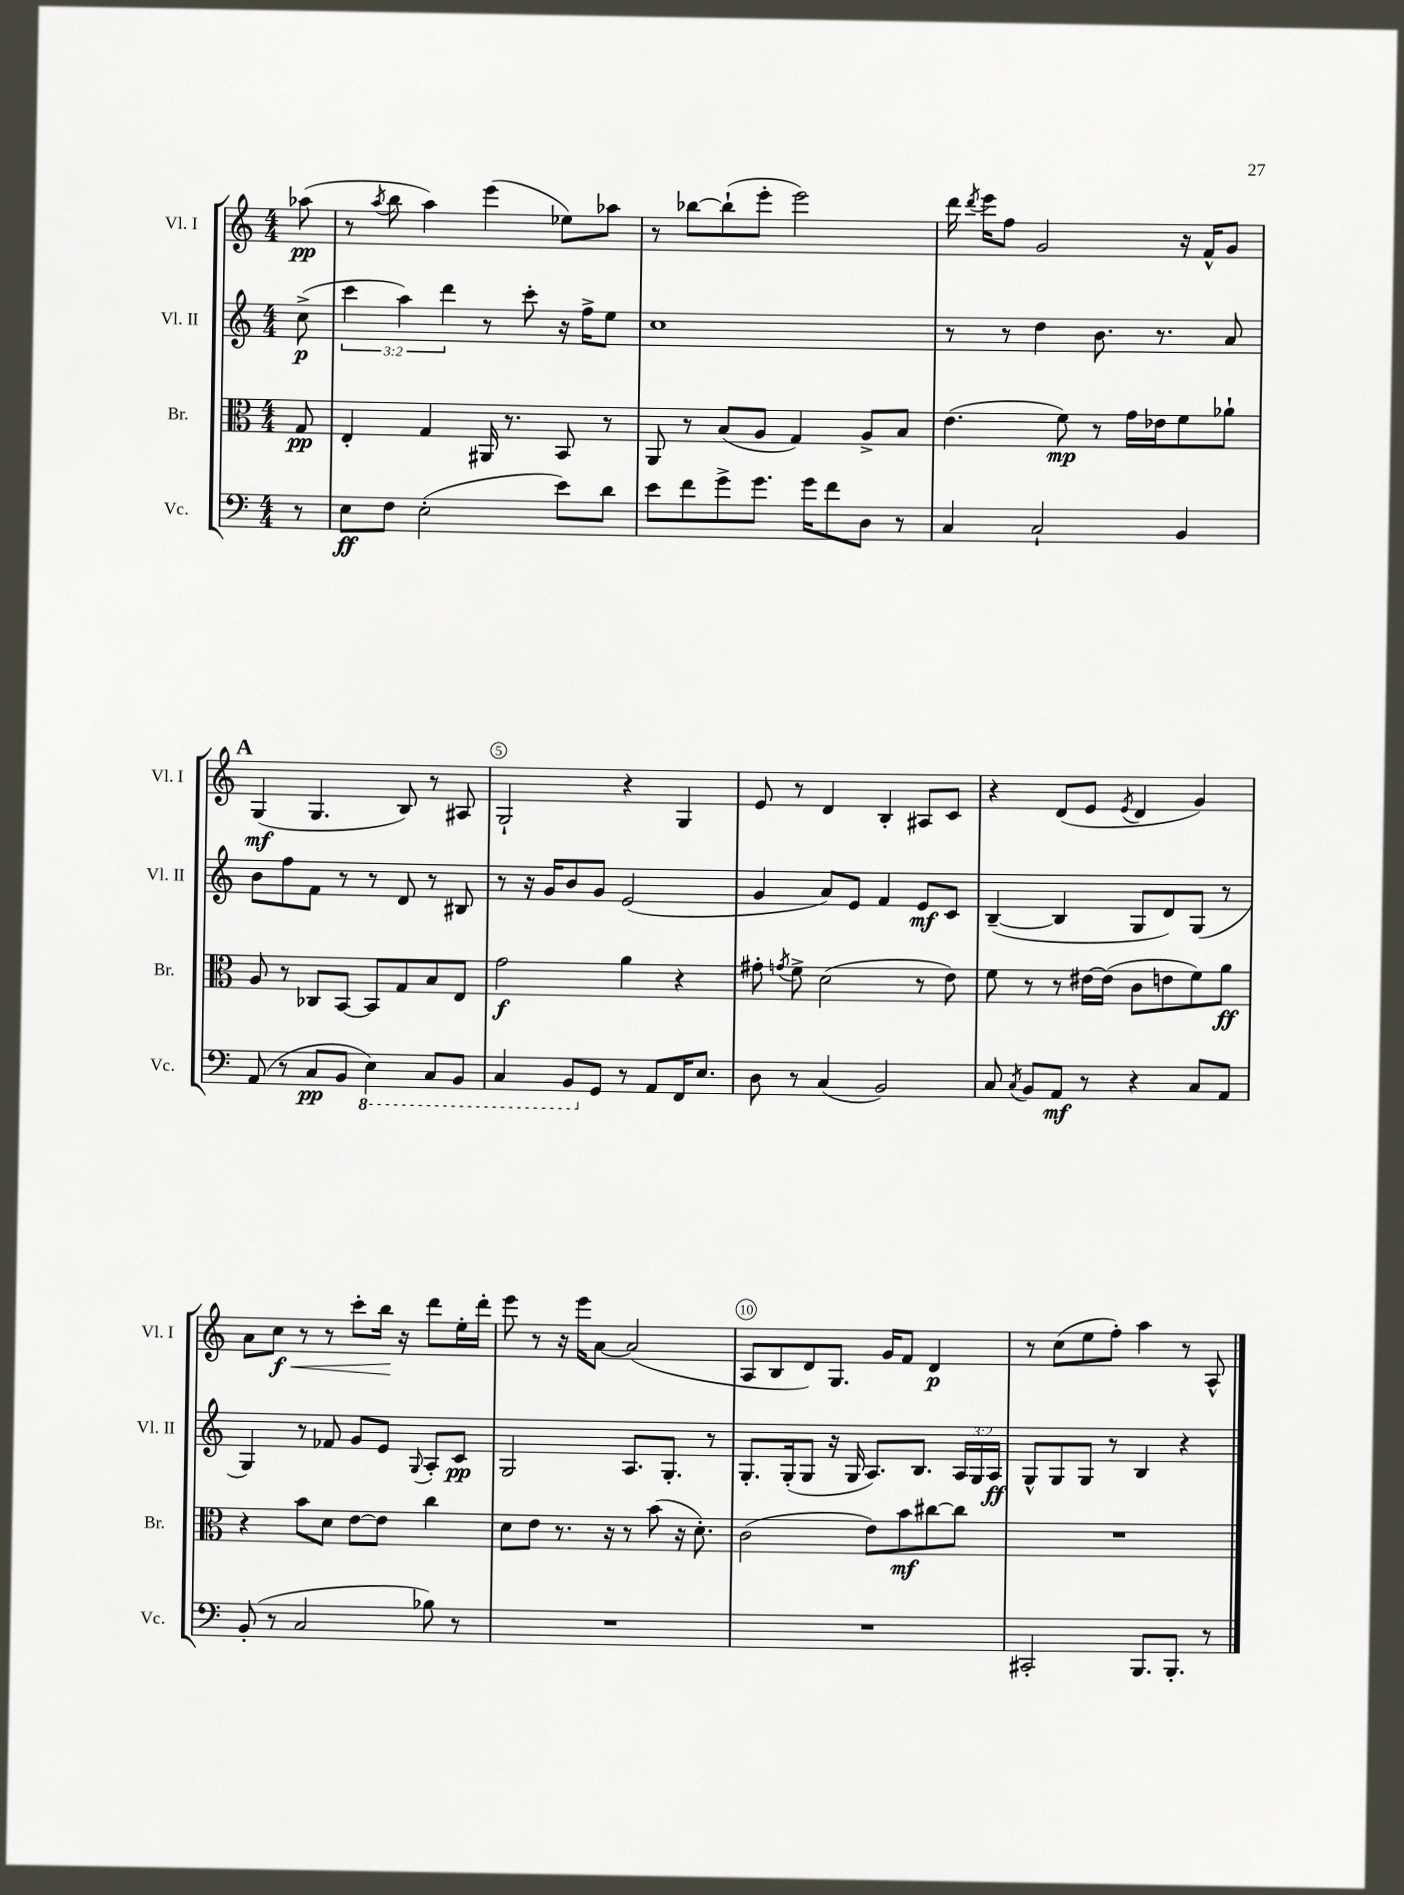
<<
\new StaffGroup <<
\new Staff = "s0" \with { instrumentName = "Vl. I" shortInstrumentName = "Vl. I" } {
    \clef treble \key c \major \numericTimeSignature \time 4/4 \partial 8
    \autoBeamOff aes''8\pp( |
    r8 \acciaccatura { a''8 } b''8 a''4) e'''4( ees''8[) aes''8] |
    r8 bes''8[~ bes''8-!( e'''8]-. e'''2) |
    d'''16 \acciaccatura { d'''8 } e'''16[ f''8] g'2 r16 f'16[-^ g'8] |
    \mark \markup { \bold "A" } g4\mf( g4. b8) r8 ais8 |
    g2-! r4 g4 |
    e'8 r8 d'4 b4-. ais8[ c'8] |
    r4 d'8[( e'8] \acciaccatura { e'8 } d'4 g'4) |
    a'8[ c''8]\f\< r8 r8 c'''8[-. b''16]\! r16 d'''8[ e''16-. d'''16]-. |
    e'''8 r8 r16 e'''16[ a'8]~ a'2( |
    a8[ b8 d'8) g8.] g'16[ f'8] d'4\p |
    r8 c''8[( e''8 f''8]-.) a''4 r8 a8-^ \bar "|." |
}
\new Staff = "s1" \with { instrumentName = "Vl. II" shortInstrumentName = "Vl. II" } {
    \clef treble \key c \major \numericTimeSignature \time 4/4 \override Staff.TupletNumber.text = #tuplet-number::calc-fraction-text \partial 8
    \autoBeamOff c''8->\p( |
    \tuplet 3/2 { c'''4 a''4) d'''4 } r8 c'''8-. r16 f''16[-> e''8] |
    c''1 |
    r8 r8 d''4 b'8. r8. a'8 |
    \mark \markup { \bold "A" } b'8[ f''8 f'8] r8 r8 d'8 r8 bis8 |
    r8 r16 g'16[ b'8 g'8] e'2( |
    g'4 a'8[) e'8] f'4 e'8[\mf c'8] |
    b4~--( b4 g8[ d'8) g8]( r8 |
    g4) r8 fes'8 g'8[ e'8] \appoggiatura { g8 } a8[-. c'8]\pp |
    g2 a8.[ g8.]-. r8 |
    g8.[-. g16-.( g8] r16 g16 a8.[) b8.] \tuplet 3/2 { a16[ g16 a16]\ff } |
    g8[-^ g8 g8] r8 b4 r4 \bar "|." |
}
\new Staff = "s2" \with { instrumentName = "Br." shortInstrumentName = "Br." } {
    \clef alto \key c \major \numericTimeSignature \time 4/4 \partial 8
    \autoBeamOff g8\pp |
    e4-. g4 ais,16 r8. b,8 r8 |
    a,8 r8 b8[( a8] g4) a8[-> b8] |
    e'4.( f'8\mp) r8 g'16[ ees'16 f'8 aes'8]-! |
    \mark \markup { \bold "A" } a8 r8 ces8[ b,8]~ b,8[ g8 b8 e8] |
    g'2\f a'4 r4 |
    gis'8-. \acciaccatura { g'8 } f'8-> d'2( r8 e'8) |
    f'8 r8 r8 eis'16[~ eis'16]( c'8[ e'8 f'8) a'8]\ff |
    r4 b'8[ d'8] e'8[~ e'8] c''4 |
    d'8[ e'8] r8. r16 r8 b'8( r16 d'8.-.) |
    c'2( e'8[) b'8\mf cis''8~ cis''8] |
    R1 \bar "|." |
}
\new Staff = "s3" \with { instrumentName = "Vc." shortInstrumentName = "Vc." } {
    \clef bass \key c \major \numericTimeSignature \time 4/4 \partial 8
    \autoBeamOff r8 |
    e8[\ff f8] e2-.( e'8[) d'8] |
    e'8[ f'8 g'8-> g'8.] g'16[ f'8 d8] r8 |
    c4 c2-! b,4 |
    \mark \markup { \bold "A" } a,8( r8 c8[\pp b,8] \ottava #-1 e,4) c,8[ b,,8] |
    c,4 b,,8[ \ottava #0 g,8] r8 a,8[ f,16 e8.] |
    d8 r8 c4( b,2) |
    c8 \acciaccatura { c8 } b,8[ a,8]\mf r8 r4 c8[ a,8] |
    b,8-.( r8 c2 bes8) r8 |
    R1 |
    R1 |
    cis,2-. b,,8.[ b,,8.]-. r8 \bar "|." |
}
>>
>>
\layout { \context { \Score \override BarNumber.break-visibility = ##(#f #t #t) barNumberVisibility = #(every-nth-bar-number-visible 5) \override BarNumber.stencil = #(make-stencil-circler 0.1 0.3 ly:text-interface::print) } }
